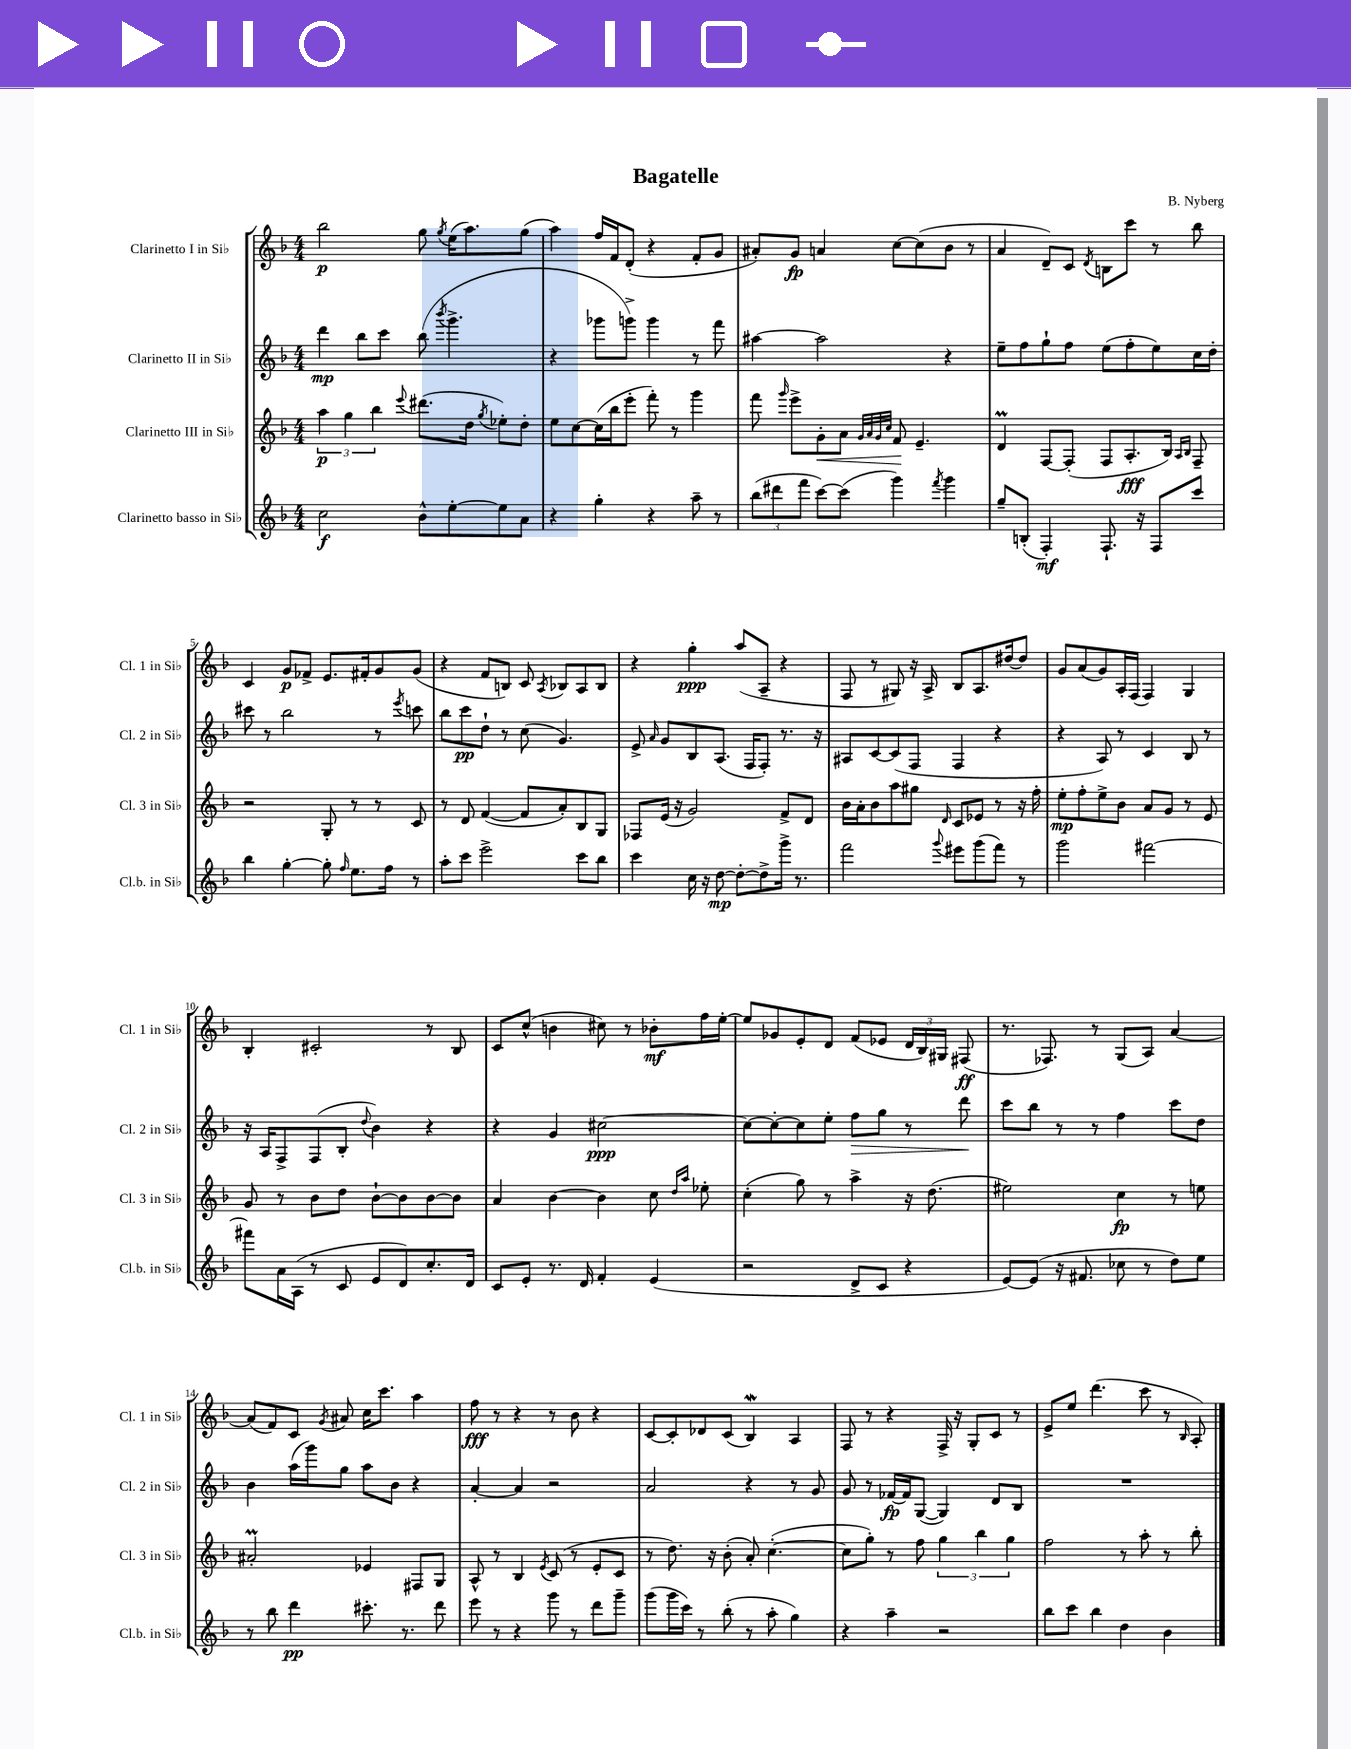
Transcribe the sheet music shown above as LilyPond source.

\header { title = "Bagatelle" composer = "B. Nyberg" }
<<
\new StaffGroup <<
\new Staff = "s0" \with { instrumentName = "Clarinetto I in Sib" shortInstrumentName = "Cl. 1 in Sib" } {
    \clef treble \key f \major \numericTimeSignature \time 4/4
    \autoBeamOff bes''2\p g''8 \acciaccatura { g''8 } e''16[( a''8.) g''8]( |
    a''4) f''16[ f'16 d'8]-.( r4 f'8[-. g'8] |
    ais'8[-.) g'8]\fp a'4 c''8[~ c''8( bes'8] r8 |
    a'4 d'8[--) c'8] \acciaccatura { d'8 } b8[ c'''8] r8 bes''8 |
    c'4 g'8[\p fes'8]-> e'8.[ fis'16-. g'8 g'8]( |
    r4 f'8[ b8]) c'8 \acciaccatura { a8 } bes8[ a8 bes8] |
    r4 g''4-.\ppp a''8[( a8]-- r4 |
    f8 r8 gis8) r16 a16-> bes8[ a8. dis''16~ dis''8] |
    g'8[ a'8( g'8) a16-. f16]( f4) g4 |
    bes4-. cis'2-. r8 bes8 |
    c'8[ c''8]-^( b'4 cis''8) r8 bes'8[-.\mf f''16 e''16]~-. |
    e''8[ ges'8 e'8-. d'8] f'8[( ees'8] \tuplet 3/2 { d'16[ bes16) gis16] } fis8\ff( |
    r8. fes8.) r8 g8[( a8]) a'4~ |
    a'8[( f'8) c'8] \acciaccatura { g'8 } ais'8 c''16[ c'''8.] a''4 |
    f''8\fff r8 r4 r8 bes'8 r4 |
    c'8[~ c'8-. des'8 c'8]( bes4\mordent) a4 |
    f8 r8 r4 f16-> r16 g8[-. c'8] r8 |
    e'8[-> e''8] d'''4.( c'''8 r8 \grace { bes16 } a8-.) \bar "|." |
}
\new Staff = "s1" \with { instrumentName = "Clarinetto II in Sib" shortInstrumentName = "Cl. 2 in Sib" } {
    \clef treble \key f \major \numericTimeSignature \time 4/4
    \autoBeamOff d'''4\mp bes''8[ c'''8] bes''8( \acciaccatura { bes'''8 } g'''4.-> |
    r4 ges'''8[ g'''8]->) g'''4 r8 f'''8 |
    ais''4~ ais''2 r4 |
    e''8[-- f''8 g''8-! f''8] e''8[( f''8-. e''8) c''16 d''16]-. |
    cis'''8 r8 bes''2 r8 \acciaccatura { e'''8 } c'''8 |
    bes''8[ c'''8\pp d''8]-! r8 c''8( g'4.) |
    e'8-> \grace { a'16 } g'8[ bes8 a8.]( f16[ f8]-.) r8. r16 |
    ais8[ c'8~ c'8( f8] f4 r4 |
    r4 a8) r8 c'4 bes8 r8 |
    r16 a16[ f8-> f8( bes8]-. \appoggiatura { d''8 } bes'4) r4 |
    r4 g'4 cis''2~\ppp |
    cis''8[~ cis''8~-. cis''8 e''8]-. f''8[\> g''8] r8 d'''8\! |
    c'''8[ bes''8] r8 r8 f''4 c'''8[ d''8] |
    bes'4 a''16[( g'''16) g''8] a''8[ bes'8] r4 |
    a'4~-. a'4 r2 |
    a'2 r4 r8 g'8 |
    g'8 r8 fes'16[~\fp fes'16 g8]~( g4) d'8[ bes8] |
    R1 \bar "|." |
}
\new Staff = "s2" \with { instrumentName = "Clarinetto III in Sib" shortInstrumentName = "Cl. 3 in Sib" } {
    \clef treble \key f \major \numericTimeSignature \time 4/4
    \autoBeamOff \tuplet 3/2 { a''4\p g''4 bes''4 } \appoggiatura { e'''8 } dis'''8.[( d''16] \acciaccatura { g''8 } ees''8[-.) d''8]-. |
    e''8[ c''8~ c''16( bes''16 e'''8]-. f'''8-.) r8 g'''4 |
    f'''8 \grace { g'''16 } e'''8[-> g'8-.\< a'8] \grace { g'32[ a'32 g'32 c''32] } f'8\! e'4.-- |
    d'4\prall f8[~ f8]-.( f8[ a8.-.\fff bes16]) \grace { a16[ bes16] } f8-- |
    r2 g8-. r8 r8 c'8 |
    r8 d'8 f'4~( f'8[ a'8-.) bes8 g8] |
    fes8[ e'16]( r16 g'2) f'8[-> d'8] |
    bes'16[ a'16-. bes'8 a''8 gis''8] \grace { d'16 } c'8[ ees'8] r8 r16 f''16-. |
    e''8[-.\mp f''8-. e''8-> bes'8] a'8[ g'8] r8 e'8 |
    g'8 r8 bes'8[ d''8] bes'8[~-! bes'8 bes'8~ bes'8] |
    a'4 bes'4~ bes'4 c''8 \grace { d''16[ a''16] } ees''8-. |
    c''4-.( g''8) r8 a''4-> r16 d''8.( |
    eis''2) c''4\fp r8 e''8 |
    ais'2-.\prall ees'4 fis8[ g8] |
    a8-^ r8 bes4 \acciaccatura { e'8 } c'8( r8 e'8[-. c'8] |
    r8 d''8.) r16 bes'8-.( a'8-.) c''4.~-.( |
    c''8[ g''8]-.) r8 f''8 \tuplet 3/2 { g''4 bes''4 g''4 } |
    f''2 r8 a''8-. r8 bes''8-. \bar "|." |
}
\new Staff = "s3" \with { instrumentName = "Clarinetto basso in Sib" shortInstrumentName = "Cl.b. in Sib" } {
    \clef treble \key f \major \numericTimeSignature \time 4/4
    \autoBeamOff c''2\f bes'8[-^ e''8~-. e''8 a'8] |
    r4 g''4-. r4 a''8-- r8 |
    \tuplet 3/2 { bes''8[( dis'''8 f'''8] } c'''8[~) c'''8]( g'''4) \acciaccatura { f'''8 } g'''4 |
    g''8[-- b8]-.( f4-.\mf) f8.-! r16 f8[ c'''8] |
    bes''4 g''4~-. g''8-. \grace { f''16 } e''8.[ f''16] r8 |
    a''8[-. c'''8] e'''2-> c'''8[ bes''8] |
    c'''4 c''16 r16 d''8~\mp d''8[~-. d''8-> g'''16]-> r8. |
    f'''2 \appoggiatura { g'''8 } eis'''8[ g'''8( f'''8]) r8 |
    g'''2 fis'''2~ |
    fis'''8[ a'16 a16]( r8 c'8 e'8[ d'8) c''8.-. d'16] |
    c'8[ e'8]-. r8. d'16 f'4-. e'4( |
    r2 d'8[-> c'8] r4 |
    e'8[~) e'8]( r16 fis'8. ces''8 r8 d''8[) e''8] |
    r8 bes''8 d'''4\pp cis'''8.-. r8. d'''8 |
    e'''8 r8 r4 g'''8 r8 d'''8[ g'''8]-- |
    g'''8[( g'''16 c'''16]) r8 bes''8-.( r8 a''8-. g''4) |
    r4 a''4-- r2 |
    bes''8[ c'''8] bes''4 d''4 bes'4 \bar "|." |
}
>>
>>
